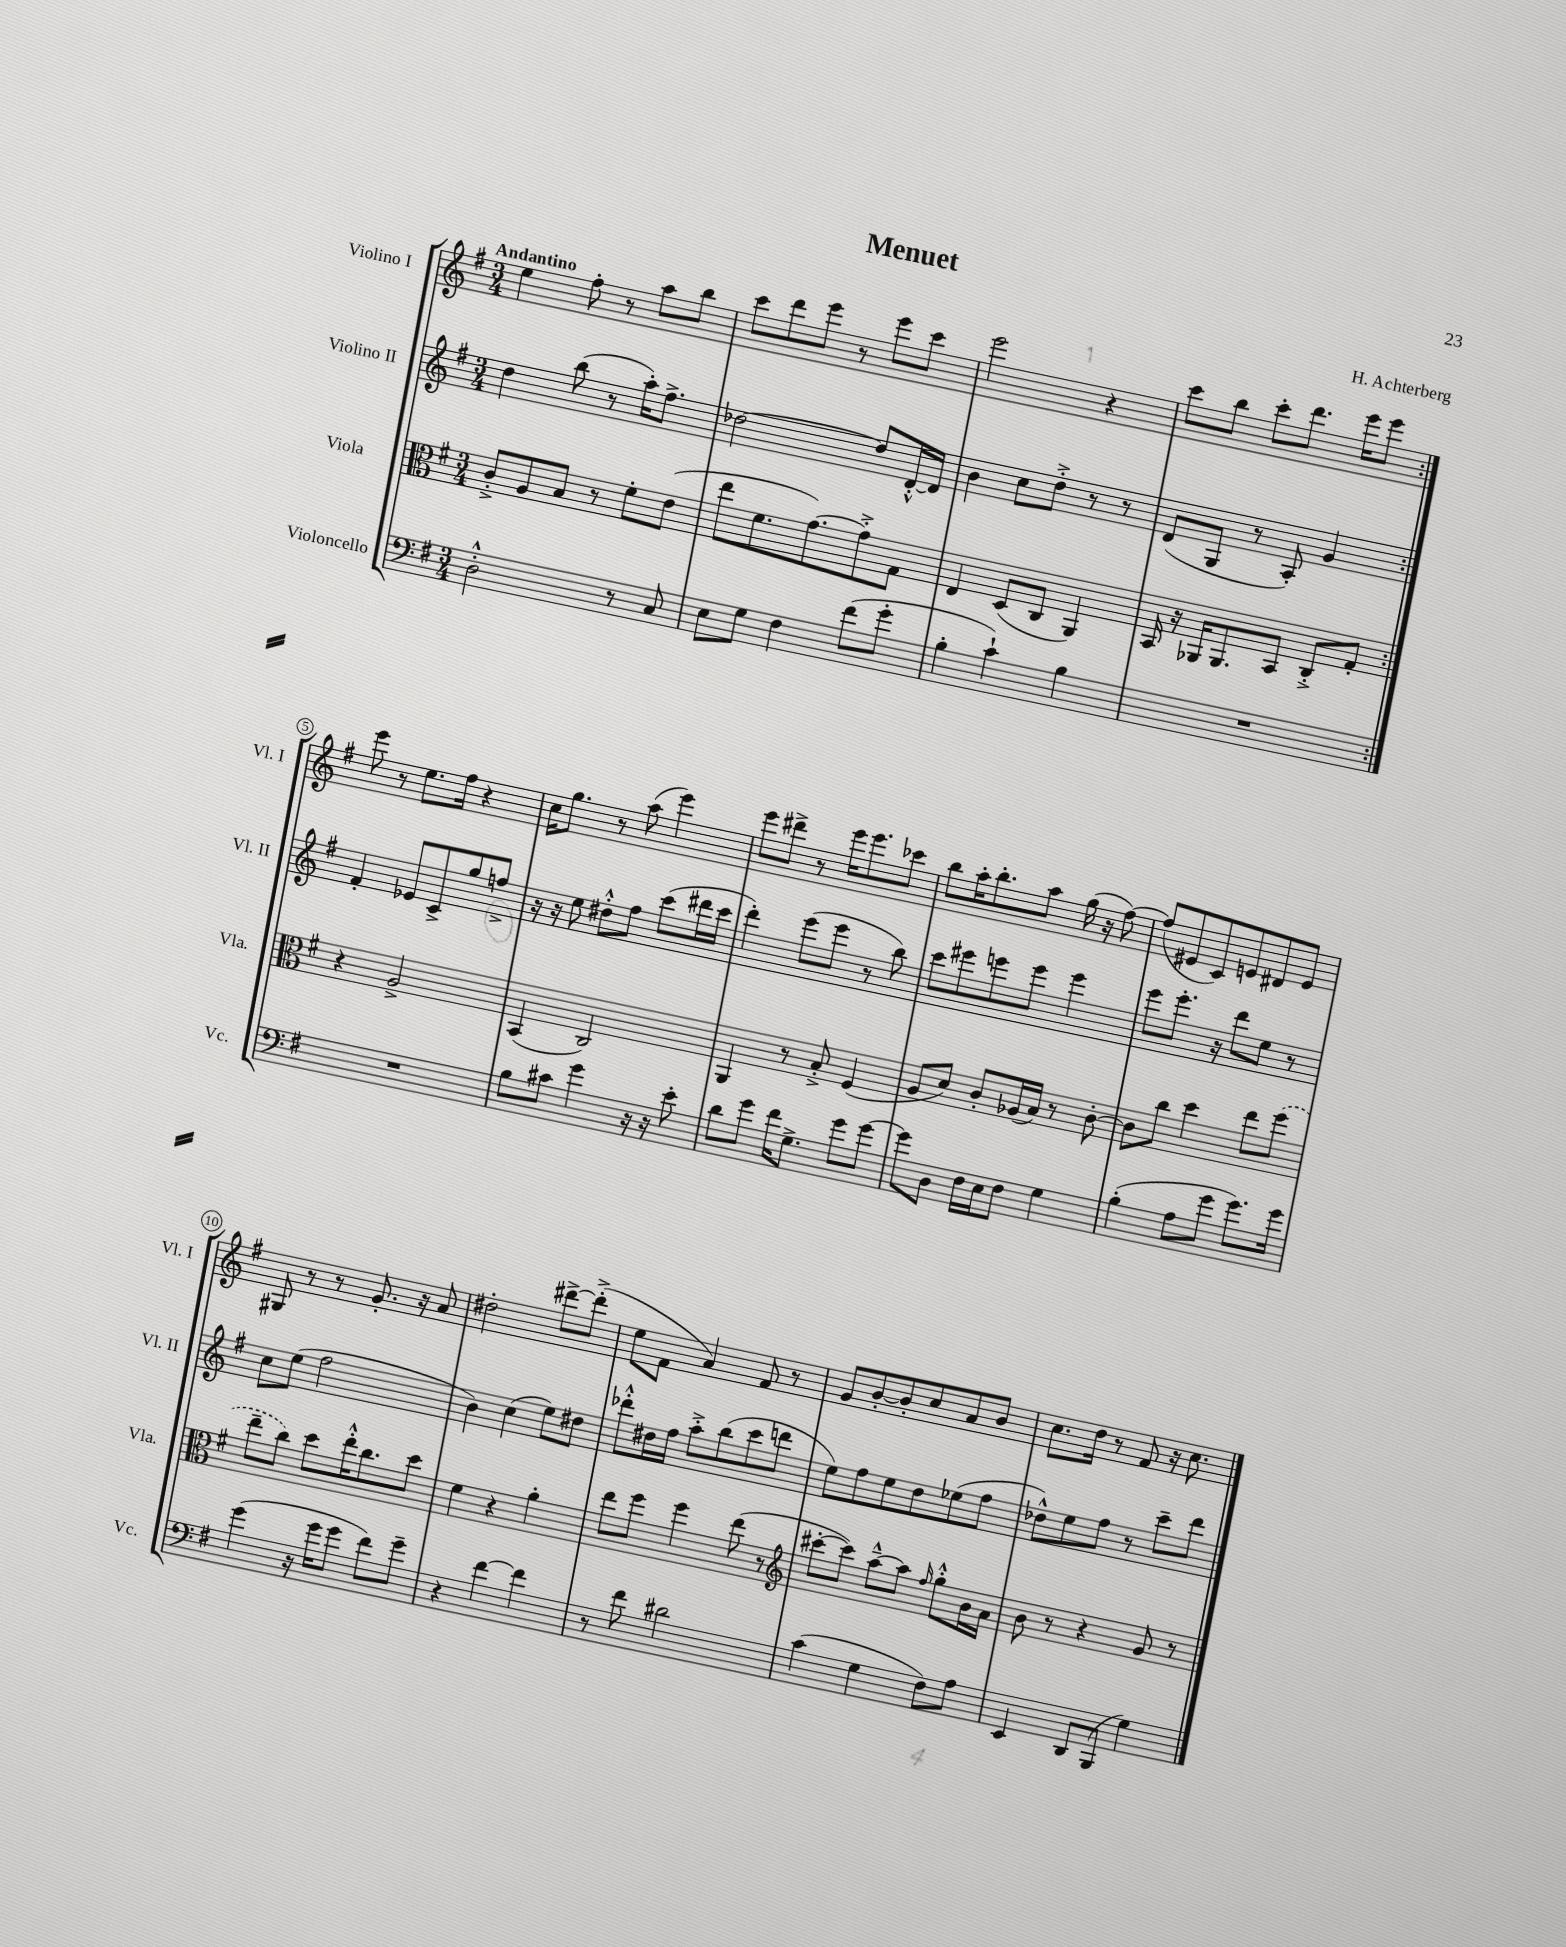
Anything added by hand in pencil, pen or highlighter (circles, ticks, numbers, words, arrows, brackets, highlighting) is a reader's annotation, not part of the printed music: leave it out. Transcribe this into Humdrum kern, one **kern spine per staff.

**kern	**kern	**kern	**kern
*staff4	*staff3	*staff2	*staff1
*clefF4	*clefC3	*clefG2	*clefG2
*k[f#]	*k[f#]	*k[f#]	*k[f#]
*M3/4	*M3/4	*M3/4	*M3/4
2D'^^	8c'^	4dd	4ee
.	8A	.	.
.	8B	(8bb	8ff#'
.	8r	8r	8r
8r	8f#'	16aa')	8aa
.	.	8.ff#^	.
8C	(8e	.	8bb
=	=	=	=
8E	8ee	[2dd-	8ccc
8G	8.f#	.	8ddd
4F#	.	.	8eee
.	[8.g)	.	.
.	.	.	8r
(8f#	8g'^]	8dd-]	8eee
8g'	8G	[16d'^^	8ccc
.	.	16d]	.
=	=	=	=
4B'	4E	4b	2eee
4c`)	(8D	8cc	.
.	8C	8dd'^	.
4B	4AA)	8r	4r
.	.	8r	.
=	=	=	=
2.r	16BB	(8d	8ccc
.	16r	.	.
.	16AA-	8G	8bb
.	8.AA-	.	.
.	.	8r	8ccc'
.	8BB	8A')	8.ddd
.	8C'^	4g	.
.	.	.	16eee
.	8G'	.	8eee
=:|!	=:|!	=:|!	=:|!
2.r	4r	4f#'	8eee
.	.	.	8r
.	2A^	8e-	8.ee
.	.	8c^	.
.	.	.	16ff#
.	.	8gg	4r
.	.	8ff^	.
=	=	=	=
8B	(4BB	16r	16cc
.	.	16r	8.gg
8c#	.	8ee	.
4g	2C)	8dd#'^^	8r
.	.	8ff#	(8aa
16r	.	(8ccc	4eee)
16r	.	.	.
8e'	.	16ddd#	.
.	.	16ccc	.
=	=	=	=
8d	4AA	4ddd')	8eee
8g	.	.	8ddd#^
16f#	8r	(8eee	8r
8.G^	.	.	.
.	8B'^	8eee	16eee
.	.	.	8.eee
8g	(4F#	8r	.
[8g	.	8bb)	8ccc-
=	=	=	=
8g]	8A	8ccc	8bb
8D	8d)	8eee#	16aa'
.	.	.	8.bb'
16F#	8c'	8eee	.
16E	.	.	.
8F#	(16A-	8eee	8aa
.	16B)	.	.
4G	8r	4eee	(16gg
.	.	.	16r
.	[8c'	.	[8ff#)
=	=	=	=
(4B'	8c]	8eee	(8ff#]
.	8cc	8.eee'	8e#
8A	4dd	.	8c)
.	.	16r	.
8g	.	8ddd	8e
8.g)	8ee	8ee	8d#
.	(8ff#	8r	8e
16g	.	.	.
=	=	=	=
(4g	8ee~	8cc	8G#
.	8cc)	(8ee	8r
16r	8dd	2ff#	8r
16g	.	.	.
8g	16ee'^^	.	8.g'
.	8.cc	.	.
8f#)	.	.	.
.	.	.	16r
8g~	8dd	.	8a
=	=	=	=
4r	4f#	4b)	2dd#'
[4f#	4r	(4cc	.
4f#]	4a'	8ee)	[8ddd#^
.	.	8dd#	(8ddd#'^]
=	=	=	=
8r	8ee	8ddd-'^^	8ee
8f#	8ff#	16dd#	8f#
.	.	16ff#	.
2d#	4ff#	8aa'^	4a)
.	.	(8bb	.
.	(8ee	8ccc	8f#
.	8r	8ddd	8r
=	=	=	=
*	*clefG2	*	*
(4c	[8ccc#'	8ee)	8g
.	8ccc#])	8ff#	[8b'
4G	[8aa~^^	8ee	8b']
.	8aa]	8dd	8cc
.	16qqff#	.	.
8F#)	8gg'^^	(8ee-	8a
8A	16b	8ff#	8b
.	16a	.	.
=	=	=	=
4EE	8b	8dd-^^)	8.cc
.	8r	8ee	.
.	.	.	16dd
8DD	4r	8ff#	8r
(8BBB	.	8r	8f#
4G)	8g	8ccc~	16r
.	.	.	8.cc
.	8r	8ddd	.
==	==	==	==
*-	*-	*-	*-
